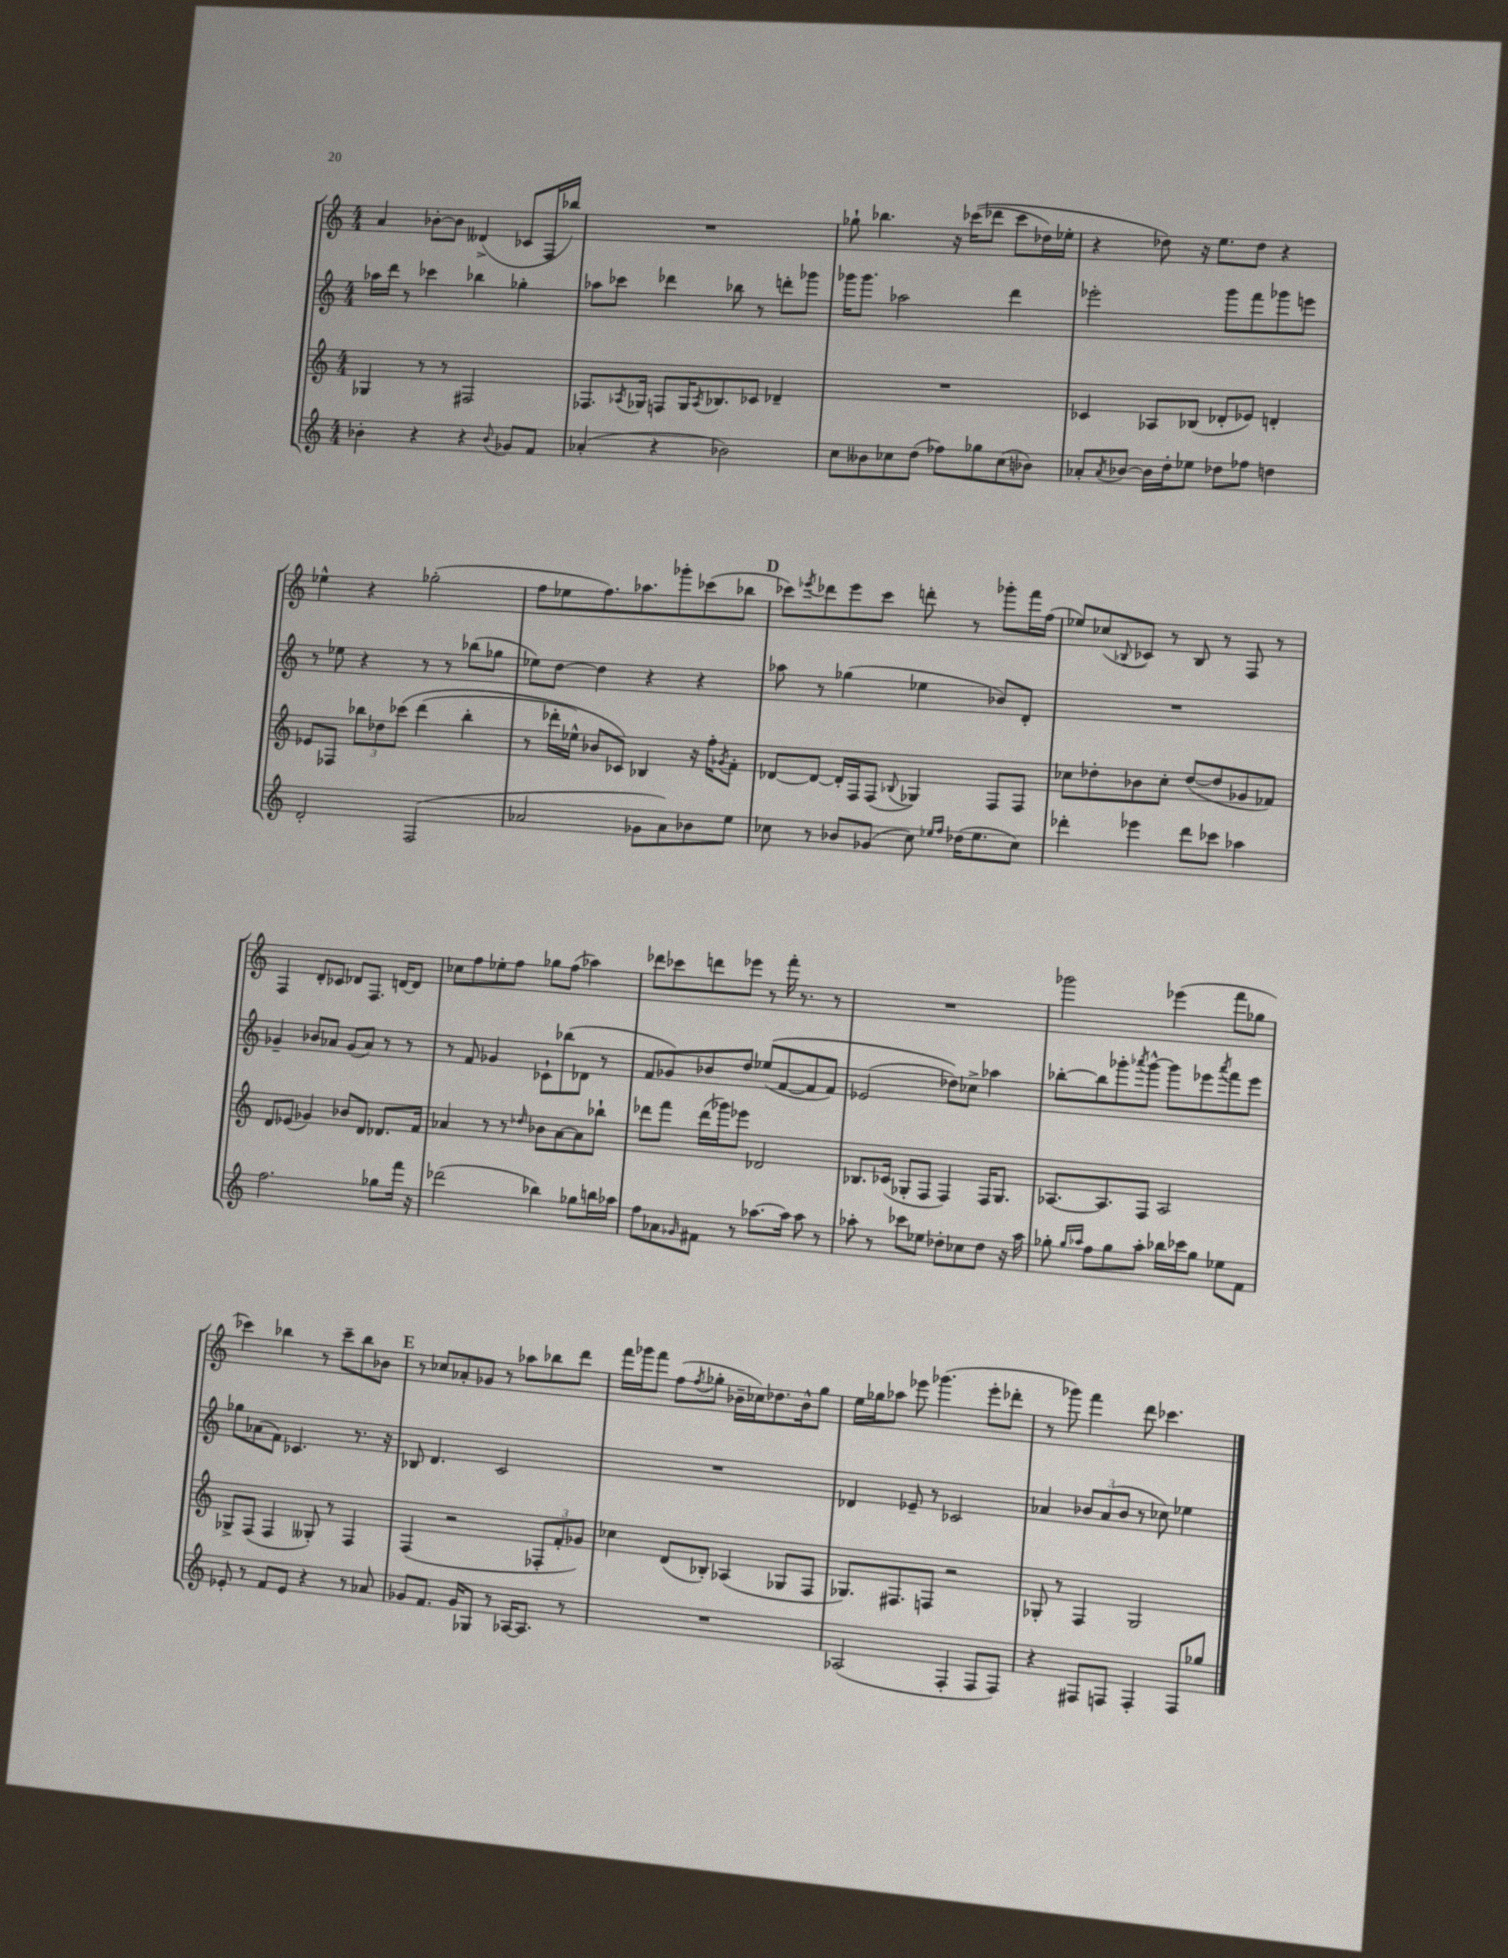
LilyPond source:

<<
\new StaffGroup <<
\new Staff = "s0" {
    \clef treble \key c \major \numericTimeSignature \time 4/4
    a'4 bes'8~-. bes'8 deses'4->( ces'8 f16 bes''16) |
    R1 |
    ges''8-! bes''4. r16 ces'''16(\( des'''8 ces'''8 des''16) ees''16-. |
    r4 des''8\) r16 e''8. des''8 r4 |
    ees''4-^ r4 ges''2-.( |
    f''8 ees''8 f''8.) aes''8. ges'''8-. ces'''8( bes''8 |
    \mark \markup { \bold "D" } ces'''8) \acciaccatura { ees'''8 } des'''8 ees'''8 ces'''8 d'''8-. r8 ges'''8-. f'''16 f''16( |
    ees''8) ces''8( \appoggiatura { bes8 } ces'8) r8 bes8 r8 f8 r8 |
    f4 d'8-. ces'8 des'8 f8. d'16~ d'8 |
    ces''8 f''8 ees''8-. f''8 ges''8 f''8( aes''4) |
    des'''8 ces'''8 d'''8 ees'''8 r8 f'''16-. r8. r8 |
    R1 |
    ges'''2 ees'''4( f'''8 ges''8 |
    ces'''4) bes''4 r8 ces'''8-- bes''8 bes'8 |
    \mark \markup { \bold "E" } r8 ces''8 aes'8-. ges'8 r8 aes''8 bes''8 d'''8 |
    f'''16 ges'''16 f'''8 f''8( \acciaccatura { f''8 } ges''8-. bes'16-- ces''16) des''8. bes'16-^ ges''8 |
    e''16 ges''16 aes''8 ees'''8 ges'''4.( ees'''8-. des'''8-. |
    r8 ges'''8) f'''4 d'''8 ces'''4. \bar "|." |
}
\new Staff = "s1" {
    \clef treble \key c \major \numericTimeSignature \time 4/4
    aes''16 d'''16 r8 ces'''4 bes''4 ges''4-. |
    aes''8 ces'''8 des'''4 bes''8 r8 d'''8-. ges'''8 |
    ges'''16 ges'''8. aes''2 d'''4 |
    ees'''2-. g'''8 f'''8 ges'''8 e'''8 |
    r8 ees''8 r4 r8 r8 bes''8( ges''8 |
    ees''8) d''8~ d''4 r4 r4 |
    \mark \markup { \bold "D" } aes''8 r8 ges''4( ees''4 bes'8) d'8-. |
    R1 |
    ges'4-- bes'8 aes'8 ges'8( aes'8) r8 r8 |
    r8 f'8 ges'4 ces'8-! bes''8( des'8 r8 |
    f'8 ges'8) bes'8 d''8 ees''8(\( f'8~ f'8 f'8) |
    ees'2( des''8)\) ces''8-> aes''4 |
    bes''8~-. bes''8 ges'''8-. \acciaccatura { aes'''8 } ges'''8~-^ ges'''8 ees'''8 \acciaccatura { aes'''8 } f'''8 ees'''8 |
    ges''8 aes'8( f'8) ces'4. r8. r16 |
    \mark \markup { \bold "E" } bes8 d'4. c'2 |
    R1 |
    des'4 ees'8-- r8 ces'2 |
    aes'4 \tuplet 3/2 { bes'8 aes'8( bes'8 } r8 ces''8) ees''4 \bar "|." |
}
\new Staff = "s2" {
    \clef treble \key c \major \numericTimeSignature \time 4/4
    ges4 r8 r8 fis2 |
    fes8. \acciaccatura { aes8 } ges16 f8 ges16 \acciaccatura { aes8 } bes8. ces'8 des'4-- |
    R1 |
    ces'4 aes8 bes8( des'8-. ees'8) d'4-. |
    ees'8 fes8 \tuplet 3/2 { bes''8 des''8 ces'''8\( } d'''4( bes''4-. |
    r8 des'''16-. ees''16-^) bes'8 ces'8\) bes4 r16 f''16-. \acciaccatura { ges'8 } f'8-. |
    \mark \markup { \bold "D" } des'8~ des'8~ des'16-. f16 f8( \appoggiatura { bes8 } ges4) f8 f8 |
    ces''8 des''8-. bes'8 ces''8-. des''8~( des''8 ges'8 fes'8) |
    d'8 ees'8( ges'4) bes'8 d'8 des'8. f'16 |
    aes'4 r8 r8 \grace { des''16 } bes'8 aes'8~ aes'8 bes''8-! |
    des'''8 f'''8 des'''16( ges'''16) ees'''8 des'2 |
    bes8. ces'16( ges8-. f8 f4) f16 ges8. |
    aes8.~ aes8. f8 aes2 |
    ges8-> f8( f4 geses8-.) r8 f4 |
    \mark \markup { \bold "E" } f4( r2 \tuplet 3/2 { fes8-. f'8-. ges'8) } |
    ces''4 d'8( bes8-.) aes4( ges8 f8 |
    ges8.) fis8. f8 r2 |
    ges8-. r8 f4 ges2 \bar "|." |
}
\new Staff = "s3" {
    \clef treble \key c \major \numericTimeSignature \time 4/4
    bes'4-. r4 r4 \appoggiatura { bes'8 } ges'8 f'8 |
    aes'4-.( r4 bes'2) |
    c''8 beses'8 ces''8 d''8( fes''8) ges''8 ces''8( bes'8) |
    aes'8-. \acciaccatura { aes'8 } bes'8~ bes'16 d''16-. ees''8 des''8 fes''8 d''4 |
    d'2-. f2( |
    aes'2 ges'8 aes'8) bes'8 e''8 |
    \mark \markup { \bold "D" } ces''8 r8 bes'8 ges'8( ces''8) \grace { ees''16 f''16 } des''16( ees''8. ces''8) |
    des'''4-. ees'''4 des'''8 ces'''8 aes''4 |
    f''2. ges''8 f'''16 r16 |
    des'''2( bes''4) ges''8 b''16 aes''16 |
    f''8 aes'8 \grace { ges'16 } fis'8 r8 aes''8.~ aes''16 aes''8 r8 |
    aes''8-. r8 ces'''8 ees''8 des''8-. ces''8 des''8 r16 aes''16 |
    ges''8-. \grace { ges''16 aes''16 } f''8 ges''8 aes''8-. bes''16 ces'''16 ges''8 ees''8 f'8 |
    ees'8-. r8 f'8 ees'8 r4 r8 aes'8 |
    \mark \markup { \bold "E" } ges'8 f'8. ges'16 ges8 r8 aes16~ aes8. r8 |
    R1 |
    aes2( f4-. f8 f8) |
    r4 fis8 f8 f4-. f8 ges''8 \bar "|." |
}
>>
>>
\layout { \context { \Score \remove "Bar_number_engraver" } }
